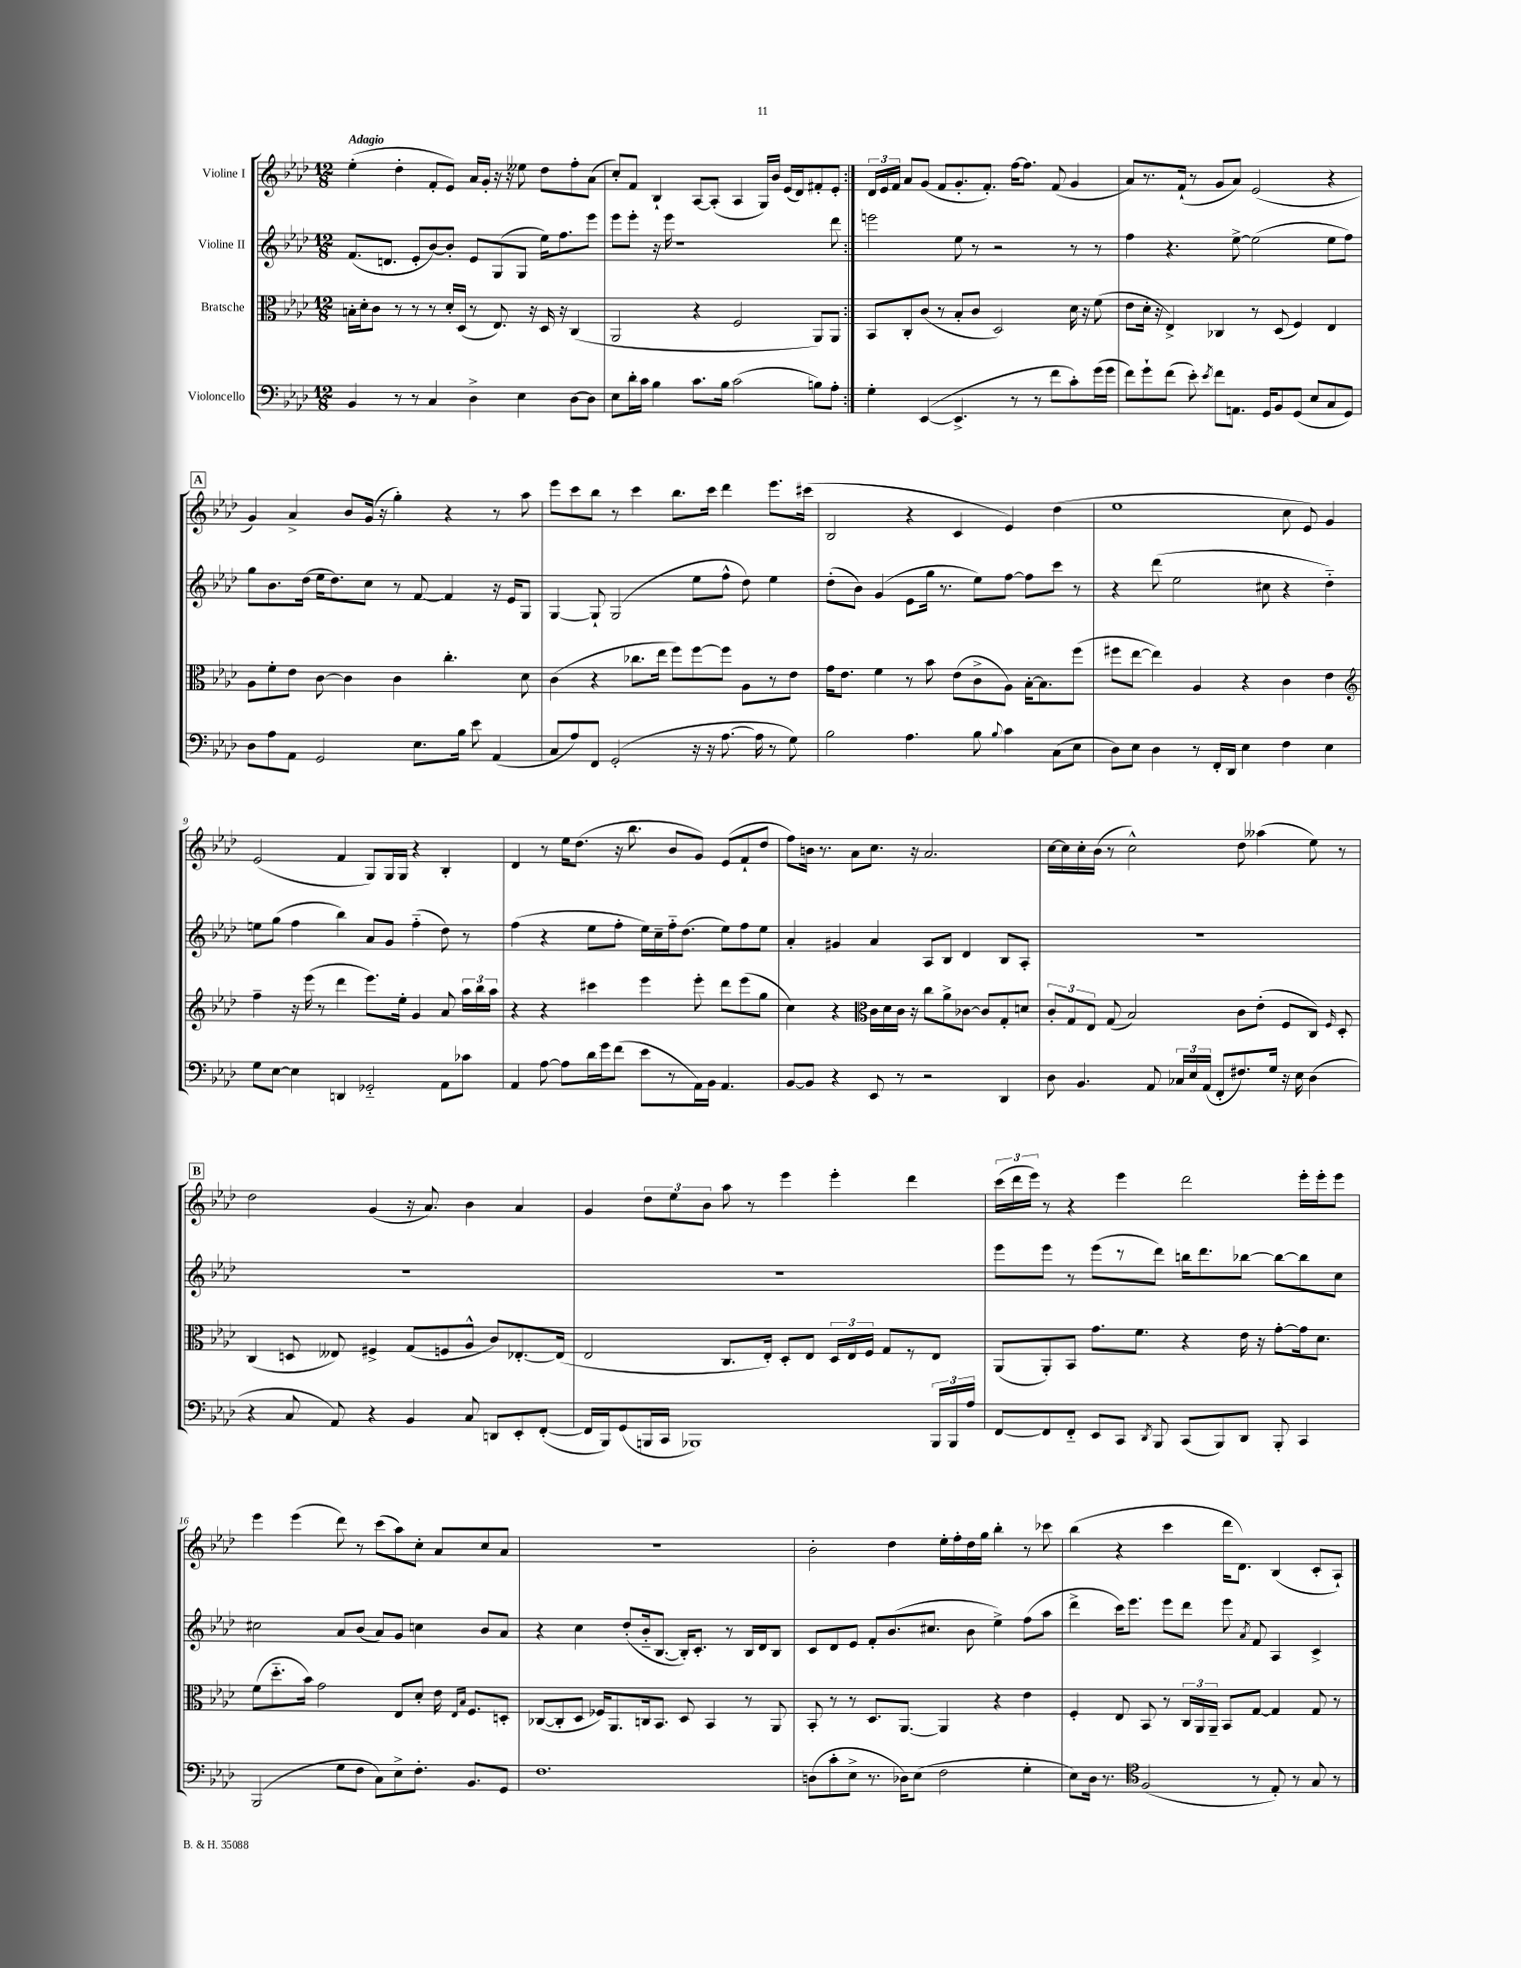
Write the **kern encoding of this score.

**kern	**kern	**kern	**kern
*part4	*part3	*part2	*part1
*staff4	*staff3	*staff2	*staff1
*I"Violoncello	*I"Bratsche	*I"Violine II	*I"Violine I
*clefF4	*clefC3	*clefG2	*clefG2
*k[b-e-a-d-]	*k[b-e-a-d-]	*k[b-e-a-d-]	*k[b-e-a-d-]
*M12/8	*M12/8	*M12/8	*M12/8
=1	=1	=1	=1
!	!	!	!LO:TX:a:B:t=Adagio
4BB-/	16Bn'\LL	(8.f/L	(4ee-'\
.	16d-'\J	.	.
.	8c\J	.	.
.	.	8.dn/J	.
8r	8r	.	4dd-'\
8r	8r	8e-'/L	.
4C/	8r	[8b-/)	8f'/L
.	16d-'/LL	8b-'/J]	8e-/J)
.	(16D-/JJ	.	.
4D-^\	8r	8e-/L	16a-/LL
.	.	.	16g'/JJ
.	8.E-/)	(8G/	16r
.	.	.	16r
4E-\	.	8G/J	8ee--X\
.	16r	.	.
.	16D-/	16ee-\KL)	8dd-\L
.	16r	8.ff\	.
[8D-\L	(4C/	.	8ff'\
8D-\J]	.	8eee-\J	(8a-\J
=2	=2	=2	=2
8E-\L	2AA-/	8eee-\L	8cc'/L)
16d-'\L	.	8eee-'\J	8f/J
16c\JJ	.	.	.
4B-\	.	16r	4B-`/
.	.	16eee-\	.
.	.	1r	.
8.c\L	4r	.	[8A-/L
.	.	.	(8A-'/J]
16B-\Jk	.	.	.
(2c\	2F/	.	4A-/
.	.	.	16G/LL)
.	.	.	16b-/JJ
.	.	.	(16e-/LL
.	.	.	16d-/J)
8Bn\L)	8AA-/L)	.	8f#X'/
8A-'\J	8AA-/J	8ddd-\	8e-'/J
=3:|!	=3:|!	=3:|!	=3:|!
4G'\	8BB-/L	2eeen\	24d-/LL
.	.	.	24e-/
.	.	.	24f/JJ
.	8C'/	.	8a-/L
([4EE-/	(8c/J	.	(8g/J
.	8r	.	8f/L
4.EE-^/]	8B-'/L	8ee-\	8.g'/
.	8c/J	8r	.
.	.	.	8.f'/J)
.	2D-/)	2r	.
8r	.	.	[16ff\KL
.	.	.	8.ff\J]
8r	.	.	.
8f\L	.	.	(8f/
8c'\)	16d-\	8r	4g/
.	16r	.	.
(16g\L	(8f\	8r	.
16g\JJ	.	.	.
=4	=4	=4	=4
8f\L)	8e-\L	4ff\	8a-/L)
8g`\	16d-'\Jk	.	8.r
.	16r	.	.
(8f\J	4E-^/)	4.r	.
.	.	.	(16f`/Jk
8e-'\)	.	.	8r
8qe-/	.	.	.
8f\L	4C-X/	.	8g/L
8.AAn\J	.	[8ee-^\	8a-/J)
.	8r	(2ee-\]	(2e-/
16GG/KL	.	.	.
8BB-/	(8D-/	.	.
(8GG/J	4F/)	.	.
8E-/L	.	.	.
8C/	4E-/	8ee-\L	4r
8GG/J)	.	8ff\J)	.
!!LO:LB:g=z
!!LO:REH:place=s1:t=A
=5	=5	=5	=5
8D-\L	8A-\L	8gg\L	4g/)
8A-\	8f'\	8.b-\	.
8AA-\J	8e-\J	.	4a-^/
.	.	(16dd-\Jk	.
2GG/	[8c\	16ee-\KL	.
.	.	8.dd-\)	.
.	4c\]	.	8b-/L
.	.	8cc\J	(16g/Jk
.	.	.	16r
.	4c\	8r	4gg'\)
8.E-\L	.	[8f/	.
.	4.cc'\	4f/]	4r
16B-\Jk	.	.	.
8e-\	.	.	.
(4AA-/	.	16r	8r
.	.	16e-/KL	.
.	8d-\	8G/J	8aa-\
=6	=6	=6	=6
8C/L	(4c\	[4G/	8eee-\L
8A-/)	.	.	8ccc\
8FF/J	4r	8G`/]	8bb-\J
(2GG'/	.	(2G/	8r
.	8.cc-X\L	.	4ccc\
.	16ee-\Jk	.	.
.	8ff\L)	.	8.bb-\L
16r	[8ff\	8ee-\L	.
16r	.	.	16ccc\Jk
[8.A-\	8ff\J]	8ff^^\J	4ddd-\
.	8A-\L	8dd-\)	.
16A-\]	.	.	.
8r	8r	4ee-\	8.eee-\L
8G\)	8e-\J	.	.
.	.	.	(16ccc#X\Jk
=7	=7	=7	=7
2B-\	16g\KL	(8dd-'\L	2B-/
.	8.e-\J	.	.
.	.	8b-\J)	.
.	4f\	(4g/	.
4.A-\	8r	8e-\L	4r
.	8b-\	16gg\Jk	.
.	.	8.r	.
.	(8e-\L	.	4c/
8B-\	8c^\	8ee-\L)	.
8qqB-/	.	.	.
4c\	8A-\J)	[8ff\J	4e-/)
.	[16B-'\KL	8ff\L]	.
.	8.B-\]	.	.
(8C\L	.	8ccc\J	(4dd-\
8E-\J	(8ff\J	8r	.
=8	=8	=8	=8
8D-\L)	8ff#X\L	4r	1ee-
8E-\J	[8ee-\J	.	.
4D-\	4ee-\])	(8ddd-\	.
.	.	2ee-\	.
8r	4A-/	.	.
16FF'/LL	.	.	.
16DD-/JJ	.	.	.
4E-\	4r	.	.
.	.	8cc#X\	.
4F\	4c\	4r	8cc\
.	.	.	8e-/)
4E-\	4e-\	4dd-\)	4g/
!!LO:LB:g=z
=9	=9	=9	=9
*	*clefG2	*	*
8G\L	4ff~\	8een\L	(2e-/
[8E-\J	.	(8gg\J	.
4E-\]	16r	4ff\	.
.	(16eee-\	.	.
.	8r	.	.
4DDn/	4ddd-\	4bb-\)	4f/
2GG-X/	8.eee-\L)	8a-/L	8G/L)
.	.	8g/J	16G/L
.	16ee-'\Jk	.	16G/JJ
.	4g/	(4ff\	4r
8AA-\L	8a-/	8dd-\)	4B-'/
8c-X\J	24aa-\LL	8r	.
.	24bb-\	.	.
.	24aa-\JJ	.	.
=10	=10	=10	=10
4AA-/	4r	(4ff\	4d-/
[8A-\	4r	4r	8r
8A-\L]	.	.	16ee-\KL
.	.	.	(8.dd-\J
16d-\L	4ccc#X\	8ee-\L	.
16g\J	.	.	.
(8f\J	.	8ff'\J	16r
.	.	.	8.bb-\
8e-\L	4eee-\	16ee-\LL)	.
.	.	16cc~\	.
8r	.	16ff\J	8b-/L
.	.	(8.dd-\J	.
16AA-\L)	8eee-'\	.	8g/J)
16BB-\JJ	.	.	.
4.AA-/	8ddd-\L	8ee-\L)	(8e-/L
.	(8eee-\	8ff\	8f`/
.	8gg\J	8ee-\J	8dd-/J
=11	=11	=11	=11
[8BB-/L	4cc\)	4a-'/	8ff\L)
8BB-/J]	.	.	16bn\Jk
.	.	.	8.r
4r	4r	4g#X/	.
.	.	.	8a-\L
*	*clefC3	*	*
8EE-/	16c\LL	4a-/	8.cc\J
.	16d-\	.	.
8r	16c\JJ	.	.
.	16r	.	16r
2r	8cc\L	8A-/L	2.a-/
.	8a-^\	8B-/J	.
.	[8c-X\J	4d-/	.
.	8c-/L]	.	.
4DD-/	8G'/	8B-/L	.
.	8dn/J	8A-'/J	.
=12	=12	=12	=12
8D-\	12c'/L	1.r	[16cc\LL
.	.	.	16cc\]
.	12G/	.	.
4.BB-/	.	.	16cc'\
.	12E-/J	.	.
.	.	.	(16b-\JJ
.	(8G/	.	8r
.	2B-/)	.	2cc^^\)
8AA-/	.	.	.
24C-X/LL	.	.	.
24E-/	.	.	.
(24AA-/JJ	.	.	.
8FF'/L	.	.	.
8.F#X/)	8c\L	.	8dd-\
.	(8e-'\J	.	(4aa--X\
16G/Jk	.	.	.
16r	8F/L	.	.
16E-\	.	.	.
(4D-\	8C/J)	.	8ee-\)
.	16qqF/	.	.
.	8D-'/	.	8r
!!LO:LB:g=z
!!LO:REH:place=s1:t=B
=13	=13	=13	=13
4r	(4C/	1.r	2dd-\
8C/	8Dn/	.	.
8AA-/)	8E--X/)	.	.
4r	4F#X^/	.	(4g/
4BB-/	(8G/L	.	16r
.	.	.	8.a-/)
.	8Fn/	.	.
8C/	8A-^^/J	.	4b-\
8DDn/L	8c/L)	.	.
8EE-'/	[8.E-X'/	.	4a-/
([8FF'/J	.	.	.
.	(16E-/Jk]	.	.
=14	=14	=14	=14
16FF/LL]	2E-/	1.r	4g/
16BBB-/J)	.	.	.
(8GG/	.	.	.
16BBBn/L	.	.	12dd-\L
16CC/JJ	.	.	.
.	.	.	12ee-\
1BBB-X)	.	.	.
.	.	.	12b-\J
.	8.C/L	.	8aa-\
.	.	.	8r
.	16E-'/Jk)	.	.
.	8D-'/L	.	4eee-\
.	8E-/J	.	.
.	24D-/LL	.	4eee-'\
.	24E-/	.	.
.	24F/JJ	.	.
.	8G/L	.	.
.	8r	.	4ddd-\
24BBB-/LL	8E-/J	.	.
24BBB-/	.	.	.
24A-/JJ	.	.	.
=15	=15	=15	=15
[8FF/L	(8AA-/L	8eee-\L	(24ccc\LL
.	.	.	24ddd-\
.	.	.	24eee-\JJ)
8FF/]	8AA-'/)	8eee-\J	8r
8FF/J	8BB-/J	8r	4r
8EE-/L	8.g\L	(8eee-\L	.
8CC/J	.	8r	4eee-\
.	8.f\J	.	.
8qDD-/	.	.	.
8BBB-/	.	8ddd-\J)	.
(8CC/L	4r	16bbn\KL	2ddd-\
.	.	8.ddd-\	.
8BBB-/)	.	.	.
8DD-/J	16e-\	[8bb-X\J	.
.	16r	.	.
8BBB-'/	[8g'\L	8bb-\L_	.
4CC/	16g\k]	8bb-\]	16eee-'\LL
.	8.d-\J	.	16eee-'\J
.	.	8cc\J	8eee-\J
!!LO:LB:g=z
=16	=16	=16	=16
(2BBB-/	(8f\L	2cc#X\	4eee-\
.	8.dd-\	.	.
.	.	.	(4eee-\
.	16b-\Jk)	.	.
.	2g\	.	.
8G\L	.	8a-/L	8ddd-\)
8F\J	.	(8b-/J	8r
8C\L)	.	8a-/L)	(8ccc\L
8E-^\	8E-/L	8g/J	8aa-\)
8.F'\J	8d-'/J	4ccn\	8cc'\J
.	16e-\	.	8a-/L
.	16qqE-/LL	.	.
.	16qqB-/JJ	.	.
8.BB-/L	8.F/L	.	.
.	.	8b-/L	8cc/
8GG/J	8Dn'/J	8a-/J	8a-/J
=17	=17	=17	=17
1.F	([8C-X/L	4r	1.r
.	8C-'/]	.	.
.	8D-/J	4cc\	.
.	16F-X/KL)	.	.
.	8.AA-/	.	.
.	.	(8dd-'/L	.
.	16Cn/k	16b-/k	.
.	8.BB-/J	[8.B-/J	.
.	8D-/	16B-'/KL])	.
.	.	8.c'/J	.
.	4BB-/	.	.
.	.	8r	.
.	8r	16B-/LL	.
.	.	16d-/J	.
.	8AA-/	8B-/J	.
=18	=18	=18	=18
(8Dn\L	8BB-'/	8c/L	2b-'\
8c'\	8r	8d-/	.
8E-^\J	8r	8e-/J	.
8.r	8.D-/L	8f'/L	.
.	.	(8.b-/	4dd-\
16D-X\KL)	[8.AA-/J	.	.
(8E-\J	.	.	.
.	.	8.cc#X/J	.
2F\	4AA-/]	.	16ee-'\LL
.	.	.	16ff'\
.	.	8b-\	16dd-\
.	.	.	16gg\JJ
.	4r	4ee-^\)	4bb-'\
4G'\	4e-\	(8ff\L	8r
.	.	8aa-\J	8ccc-X\
=19	=19	=19	=19
8E-\L)	4F'/	4ddd-^\	(4bb-\
16D-\Jk	.	.	.
8.r	.	.	.
.	8E-/	16ccc\KL)	4r
.	.	8.eee-\J	.
*clefC4	*	*	*
(2F/	8BB-/	.	.
.	8r	8eee-\L	4ccc\
.	24C/LL	8ddd-\J	.
.	24AA-/	.	.
.	24AA-~/JJ	.	.
.	8BB-/L	8eee-\	16ddd-\KL
.	.	.	8.d-\J)
.	.	8qa-/	.
8r	[8G/J	8f/	.
8E-'/)	4G/]	4A-/	(4B-/
8r	.	.	.
8G/	8G/	4c^/	8c'/L
8r	8r	.	8A-`/J)
==	==	==	==
*-	*-	*-	*-
